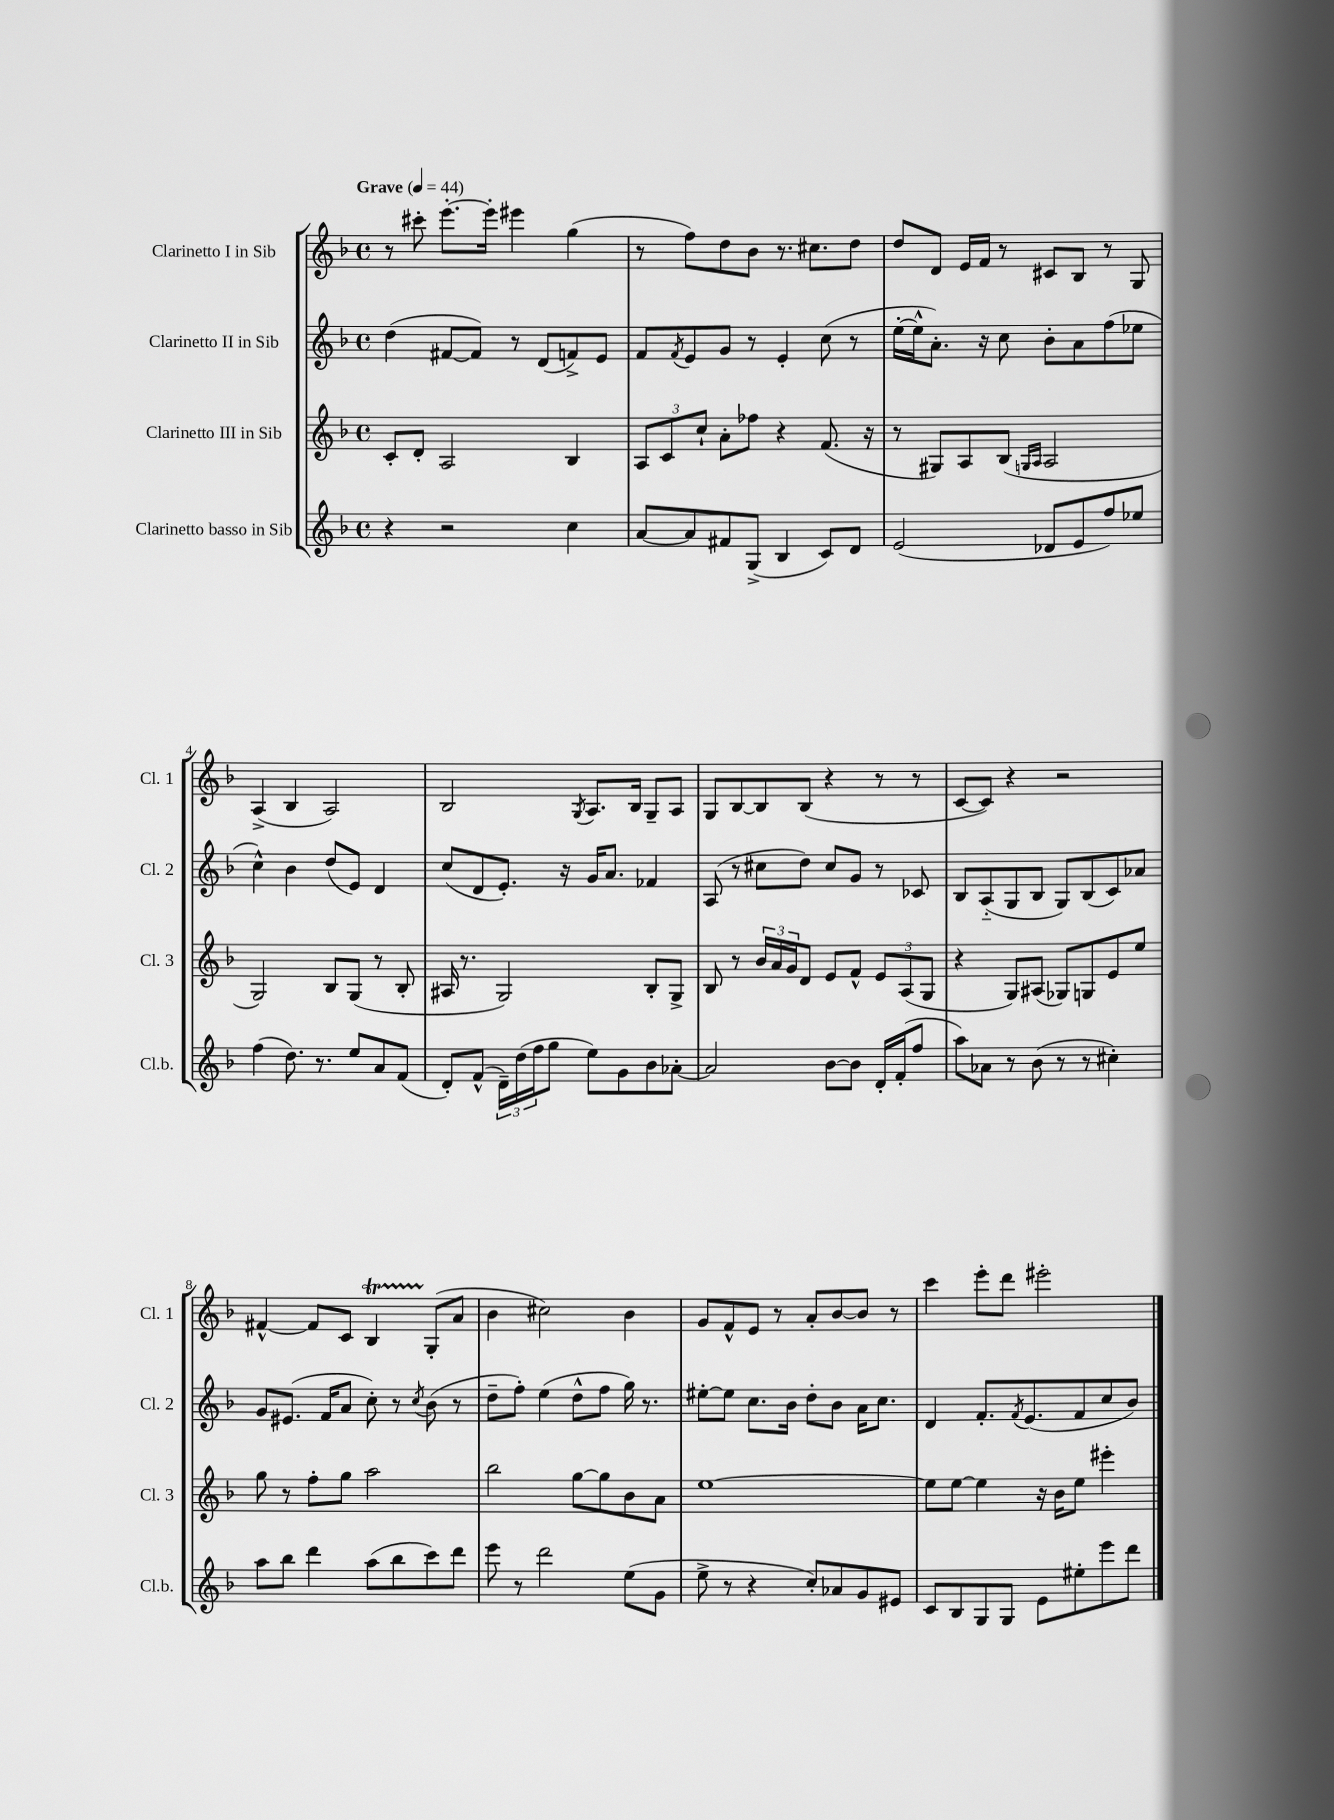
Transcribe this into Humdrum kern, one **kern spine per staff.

**kern	**kern	**kern	**kern
*part4	*part3	*part2	*part1
*staff4	*staff3	*staff2	*staff1
*I"Clarinetto basso in Sib	*I"Clarinetto III in Sib	*I"Clarinetto II in Sib	*I"Clarinetto I in Sib
*I'Cl.b.	*I'Cl. 3	*I'Cl. 2	*I'Cl. 1
*clefG2	*clefG2	*clefG2	*clefG2
*k[b-]	*k[b-]	*k[b-]	*k[b-]
*M4/4	*M4/4	*M4/4	*M4/4
*met(c)	*met(c)	*met(c)	*met(c)
*MM44	*MM44	*MM44	*MM44
=1	=1	=1	=1
!	!	!	!LO:TX:a:B:t=Grave
4r	8c'/L	(4dd\	8r
.	8d'/J	.	8ccc#X'\
2r	2A/	[8f#X/L	[8.eee'\L
.	.	8f#/J])	.
.	.	.	16eee'\Jk]
.	.	8r	4eee#X\
.	.	(8d/L	.
4cc\	4B-/	8fn^/)	(4gg\
.	.	8e/J	.
=2	=2	=2	=2
[8a/L	12A/L	8f/L	8r
.	12c/	.	.
.	.	8qf/	.
8a/]	.	8e/	8ff\L)
.	12cc`/J	.	.
8f#X/	8a'\L	8g/J	8dd\
(8G^/J	8ff-X\J	8r	8b-\J
4B-/	4r	4e'/	8.r
.	.	.	8.cc#X\L
8c/L)	(8.f/	(8cc\	.
8d/J	.	8r	8dd\J
.	16r	.	.
=3	=3	=3	=3
(2e/	8r	[16ee'\LL	8dd/L
.	.	16ee^^\J]	.
.	8G#X/L)	8.a'\J)	8d/J
.	8A/	.	16e/LL
.	.	16r	16f/JJ
.	(8B-/J	8cc\	8r
.	16qqGn/LL	.	.
.	16qqA/JJ	.	.
8d-X/L	2A/	8b-'\L	8c#X/L
8e/	.	8a\	8B-/J
8ff/)	.	(8ff\	8r
8ee-X/J	.	8ee-X\J	8G/
!!LO:LB:g=z
=4	=4	=4	=4
(4ff\	2G/)	4cc^^\)	(4A^/
8.dd\)	.	4b-\	4B-/
8.r	.	.	.
.	8B-/L	(8dd/L	2A/)
8ee/L	(8G/J	8e/J)	.
8a/	8r	4d/	.
(8f/J	8B-'/	.	.
=5	=5	=5	=5
8d'/L)	16A#X/	(8cc/L	2B-/
.	8.r	.	.
(8f^^/J	.	8d/	.
24d~\LL)	2G/)	8.e'/J)	.
(24dd\	.	.	.
24ff\J	.	.	.
8gg\J	.	.	.
.	.	16r	.
.	.	.	8qG/
8ee\L)	.	16g/KL	8.A/L
.	.	8.a/J	.
8g\	.	.	.
.	.	.	16B-/Jk
8b-\	8B-'/L	4f-X/	8G~/L
[8a-X'\J	8G^/J	.	8A/J
=6	=6	=6	=6
2a-/]	8B-/	(8A/	8G/L
.	8r	8r	[8B-/
.	24b-/LL	8cc#X\L	8B-/]
.	24a/	.	.
.	24g/J	.	.
.	8d/J	8dd\J)	(8B-/J
[8b-\L	8e/L	8cc#/L	4r
8b-\J]	8f^^/J	8g/J	.
16d'/LL	12e/L	8r	8r
(16f'/J	.	.	.
.	(12A/	.	.
8ff/J	.	8c-X/	8r
.	12G/J	.	.
=7	=7	=7	=7
8aa\L)	4r	8B-/L	[8c/L
8a-X\J	.	(8A/	8c/J])
8r	8G/L)	8G/	4r
(8b-\	(8A#X/J	8B-/J	.
8r	8G-X/L)	8G/L)	2r
8r	8Gn/	(8B-/	.
4cc#X'\)	8e/	8c/)	.
.	8ee/J	8a-X/J	.
!!LO:LB:g=z
=8	=8	=8	=8
8aa\L	8gg\	8g/L	[4f#X^^/
8bb-\J	8r	(8.e#X/J	.
4ddd\	8ff'\L	.	8f#/L]
.	.	16f/KL	.
.	8gg\J	8a/J	8c/J
(8aa\L	2aa\	8cc'\)	4B-T/
8bb-\	.	8r	.
.	.	8qcc/	.
8ccc\)	.	(8b-\	(8G'/L
8ddd\J	.	8r	8a/J
=9	=9	=9	=9
8eee\	2bb-\	8dd~\L	4b-\
8r	.	8ff'\J)	.
2ddd\	.	(4ee\	2cc#X\)
.	[8gg\L	8dd^^\L	.
.	8gg\]	8ff\J	.
(8ee\L	8b-\	16gg\)	4b-\
.	.	8.r	.
8g\J	8a\J	.	.
=10	=10	=10	=10
8ee^\	[1ee	[8ee#X'\L	8g/L
8r	.	8ee#\J]	8f^^/
4r	.	8.cc\L	8e/J
.	.	.	8r
.	.	16b-\Jk	.
8cc'/L)	.	8dd'\L	8a'/L
8a-X/	.	8b-\J	[8b-/
8g/	.	16a\KL	8b-/J]
.	.	8.cc\J	.
8e#X/J	.	.	8r
=11	=11	=11	=11
8c/L	8ee\L]	4d/	4ccc\
8B-/	[8ee\J	.	.
8G/	4ee\]	8.f'/L	8eee'\L
8G/J	.	.	8ddd\J
.	.	8qf/	.
.	.	(8.e/	.
8e\L	16r	.	2eee#X'\
.	16b-\KL	.	.
8ee#X'\	8ee\J	8f/	.
8eee\	4eee#X'\	8cc/	.
8ddd\J	.	8b-/J)	.
==	==	==	==
*-	*-	*-	*-
